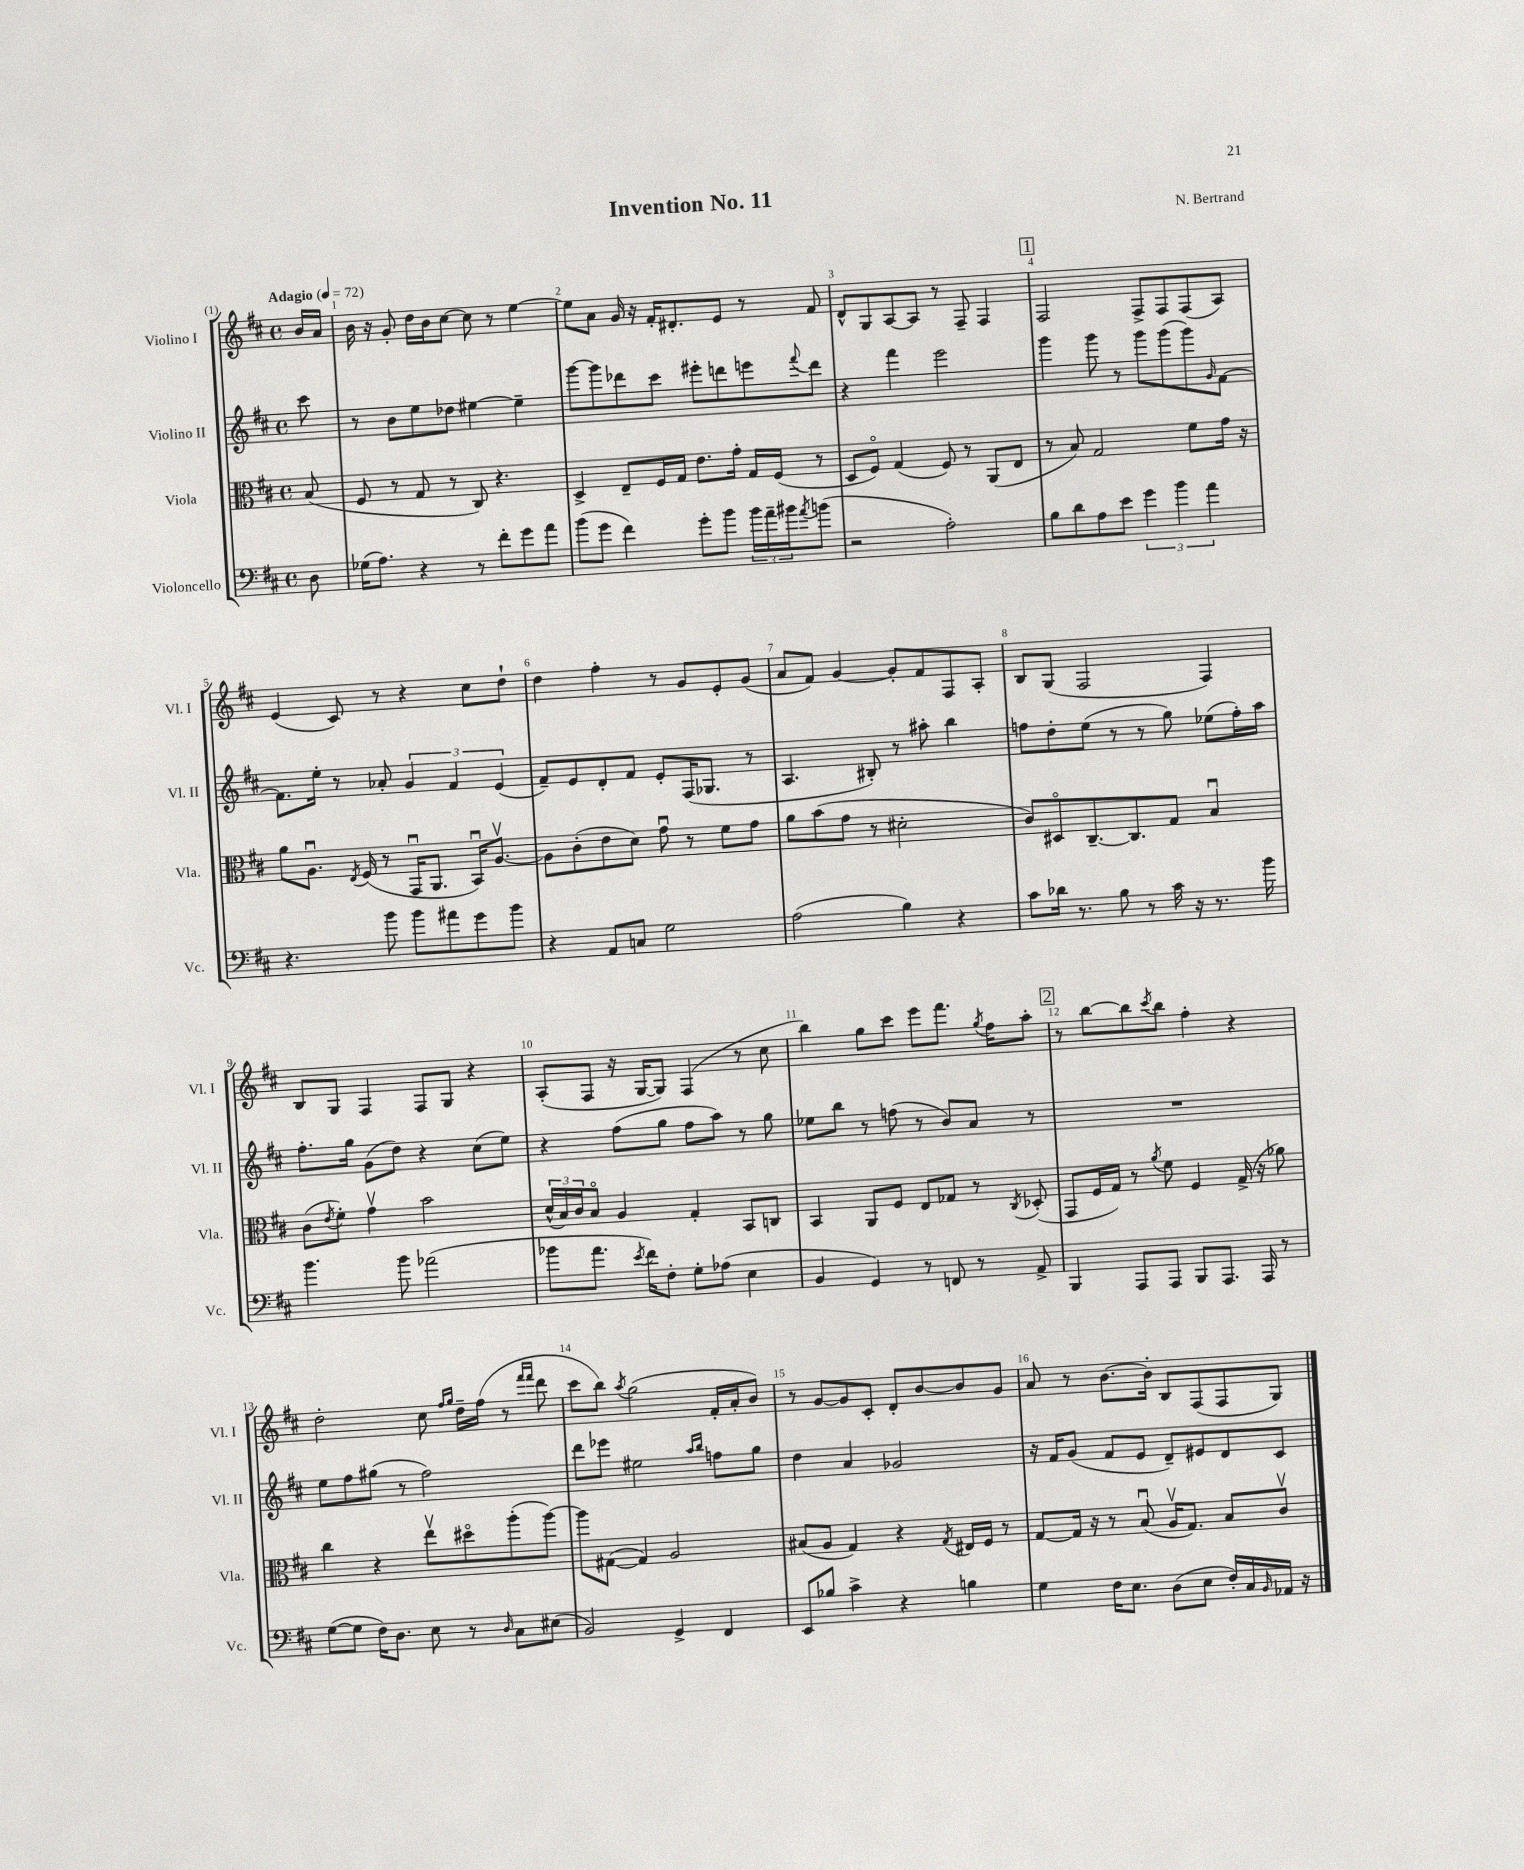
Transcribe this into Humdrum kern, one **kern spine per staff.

**kern	**kern	**kern	**kern
*staff4	*staff3	*staff2	*staff1
*clefF4	*clefC3	*clefG2	*clefG2
*k[f#c#]	*k[f#c#]	*k[f#c#]	*k[f#c#]
*M4/4	*M4/4	*M4/4	*M4/4
*met(c)	*met(c)	*met(c)	*met(c)
*MM72	*MM72	*MM72	*MM72
8D\	(8B/	8ccc#\	16b/LL
.	.	.	16a/JJ
=	=	=	=
(16G-\LK	8F#/	8r	16b\
8.A\J)	.	.	16r
.	8r	8b\L	8g'/
4r	8G/	8ee\	16dd\LL
.	.	.	16b\J
.	8r	8dd-\J	[8cc#\J
8r	8C#/)	[4ee#\	8cc#\]
8f#'\L	4.r	.	8r
8g\	.	4ee#~\]	[4ee\
8a\J	.	.	.
=	=	=	=
(8b\L	4D^/	[8ggg\L	8ee\]L
8g\J	.	8ggg\]	8a\J
4f#\)	8E~/L	8ddd-\	16g/
.	.	.	16r
.	16F#/L	8ccc#\J	16f#'/LK
.	16G/JJ	.	8.d#'/
8g'\L	8.e\L	8eee#'\L	.
8b\J	.	8ddd\	8e/J
.	16g'\Jk	.	.
24b\LL	16G/LL	8eee\	8r
24a~\	.	.	.
.	(16F#/JJ	.	.
24b#\J	.	.	.
8qa/	.	8qqfff#/	.
(8b\J	8r	8ddd\J	8f#/
=	=	=	=
2r	8D/L	4r	8d^^/L
.	8F#o/J)	.	8G/
.	(4G/	4fff#\	[8A/
.	.	.	8A/]J
2A'\)	8F#/)	2eee\	8r
.	8r	.	8F#~/
.	(8AA/L	.	4F#/
.	8E/J	.	.
=	=	=	=
8B\L	8r	4ggg\	2F#/
8d\	8B/)	.	.
8A\	2G/	8ggg\	.
8e\J	.	8r	.
6g\	.	8ggg\L	8F#^/L
.	.	(8ggg\	8F#/
6b\	.	.	.
.	8f#\L	8ggg\)	(8F#/
6a\	.	.	.
.	.	16qqg/	.
.	16g\Jk	[8f#\J	8A/J)
.	16r	.	.
=	=	=	=
4.r	8a\L	8.f#\]L	(4e/
.	8.Au\J	.	.
.	.	16ee'\Jk	.
.	.	8r	8c#/)
.	8qE/	.	.
.	(16F#/	.	.
8b\	8r	8a-'/	8r
8b\L	16GGu/LK	6g/	4r
.	8.AA/J	.	.
8a#\	.	.	.
.	.	6f#/	.
8g\	16BBu/LK)	.	8cc#\L
.	[8.Av/J	.	.
.	.	(6e/	.
8b\J	.	.	8dd`\J
=	=	=	=
4r	8A\]L	8f#~/L)	4dd\
.	(8c#'\	8e/	.
8AA/L	8e\	8d'/	4ff#'\
8C/J	8d\J)	8f#/J	.
2G\	8gu\	8e'/L	8r
.	8r	(16F#/K	8g/L
.	.	8.G-/J	.
.	8f#\L	.	8e'/
.	8g\J	8r	(8g/J
=	=	=	=
(2A\	8a\L	4.A/	8a/L
.	(8b\	.	8f#/J)
.	8g\J	.	[4g/
.	8r	8B#'/)	.
4B\)	2d#'\	8r	8g'/]L
.	.	8aa#'\	8f#/
4r	.	4bb\	8F#/
.	.	.	8A'/J
=	=	=	=
8c#\L	8c#/L)	8ff\L	8B/L
16d-\Jk	8D#o/	8dd'\	(8G/J
8.r	.	.	.
.	[8.C#~/	(8ee\J	2F#/
8B\	.	8r	.
.	8.C#/]	.	.
8r	.	8r	.
16c#\	8G/J	8gg\)	.
16r	.	.	.
8.r	4Bu/	(8ee-\L	4F#/)
.	.	16ff'\L)	.
16b\	.	16aa\JJ	.
=	=	=	=
4.b\	(8c#\L	8.ff#'\L	8B/L
.	8qe/	.	.
.	8f#'\J)	.	8G/J
.	.	16gg\Jk	.
.	4gv\	(8g\L	4F#/
8b\	.	8dd\J)	.
(2a-\	2b\	4r	8F#/L
.	.	.	8G/J
.	.	(8cc#\L	4r
.	.	8ee\J)	.
=	=	=	=
8b-\L	(24d^^/LL	4r	(8A'/L
.	24B/)	.	.
.	24c#/J	.	.
8.a\J	8Bo/J	.	8F#/J
.	4A/	(8ff#\L	16r
8qe/	.	.	.
16f#\LK)	.	.	[16G/LK
8F#'\J	.	8gg\J	8G/]J)
8G'\L	4G'/	8ff#\L	(4F#/
(8A-\J	.	8aa\J)	.
4E\	8BB/L	8r	8r
.	8C/J	8gg\	8cc#\
=	=	=	=
4BB/	4BB/	8ee-\L	4bb\)
.	.	8bb\J	.
4GG/)	8AA/L	8r	8gg\L
.	8F#/J	(8ff\	8ccc#\J
8r	8E/L	8r	8eee\L
8FF/	8G-/J	8b/L)	8.fff#\J
8r	8r	8a/J	.
.	.	.	8qgg/
.	.	.	16ff#\LK
.	8qC#/	.	.
8AA^/	(8D-'/	8r	8aa'\J
=	=	=	=
4BBB/	8GG/L	1r	8r
.	16F#/L	.	[8bb\L
.	16G/JJ)	.	.
8AAA/L	8r	.	8bb\]
.	8qa/	.	8qccc#/
8AAA/J	8f#\	.	8bb\J
8BBB/L	4F#/	.	4ff#'\
8.AAA/J	.	.	.
.	(16G^/	.	4r
16AAA/	16r	.	.
8r	8a-\)	.	.
=	=	=	=
([8G\L	4cc#\	8ee\L	2dd'\
8G\]J	.	8ff#\	.
16F#\LK)	4r	(8gg#\J	.
8.D\J	.	.	.
.	.	8r	.
8E\	8eev\L	2ff#\)	8cc#\
.	.	.	16qqff#/LL
.	.	.	16qqgg/JJ
8r	8dd#o\	.	16dd~\LL
.	.	.	(16ff#\JJ
16qqD/	.	.	.
8C#\L	(8aa'\	.	8r
.	.	.	16qqfff#/LL
.	.	.	16qqfff#/JJ
(8E#\J	[8aa\J)	.	8ddd\
=	=	=	=
2BB/)	8aa\]L	8ddd\L	8ccc#\L
.	([8G#\J	8eee-\J	8bb\J)
.	.	.	8qaa/
.	4G#/])	2ee#\	(2gg\
4GG^/	2A/	.	.
.	.	16qqaa/LL	.
.	.	16qqbb/JJ	.
4FF#/	.	8ff\L	16f#'/LL
.	.	.	16a'/J
.	.	8gg\J	8b/J)
=	=	=	=
8EE/L	(8B#/L	4dd\	8r
8B-/J	8A/J	.	[8g/L
4c#^\	4G/)	4a/	8g/]
.	.	.	8c#'/J
4r	4r	2g-/	8d'/L
.	.	.	[8b/
.	8qG/	.	.
4B\	16E#/LL	.	8b/]
.	16F#/JJ	.	.
.	8r	.	8g/J
=	=	=	=
4G\	[8G/L	16r	8a/
.	.	16f#/LK	.
.	16G/]Jk	(8g/J	8r
.	16r	.	.
16F#\LK	8r	8f#/L	[8.b\L
8.E\J	.	.	.
.	(8Bu/	8e/J	.
.	.	.	16b'\]Jk
(8D\L	16Av/LK	8d~/L)	8B/L
.	8.G/J)	.	.
8E\J	.	8e#/	(8F#/
16F#'/LL)	8B/L	8d/	8F#/
16C#/	.	.	.
16qqBB/	.	.	.
16AA-/JJ	8c#v/J	8c#/J	8G/J)
16r	.	.	.
==	==	==	==
*-	*-	*-	*-
